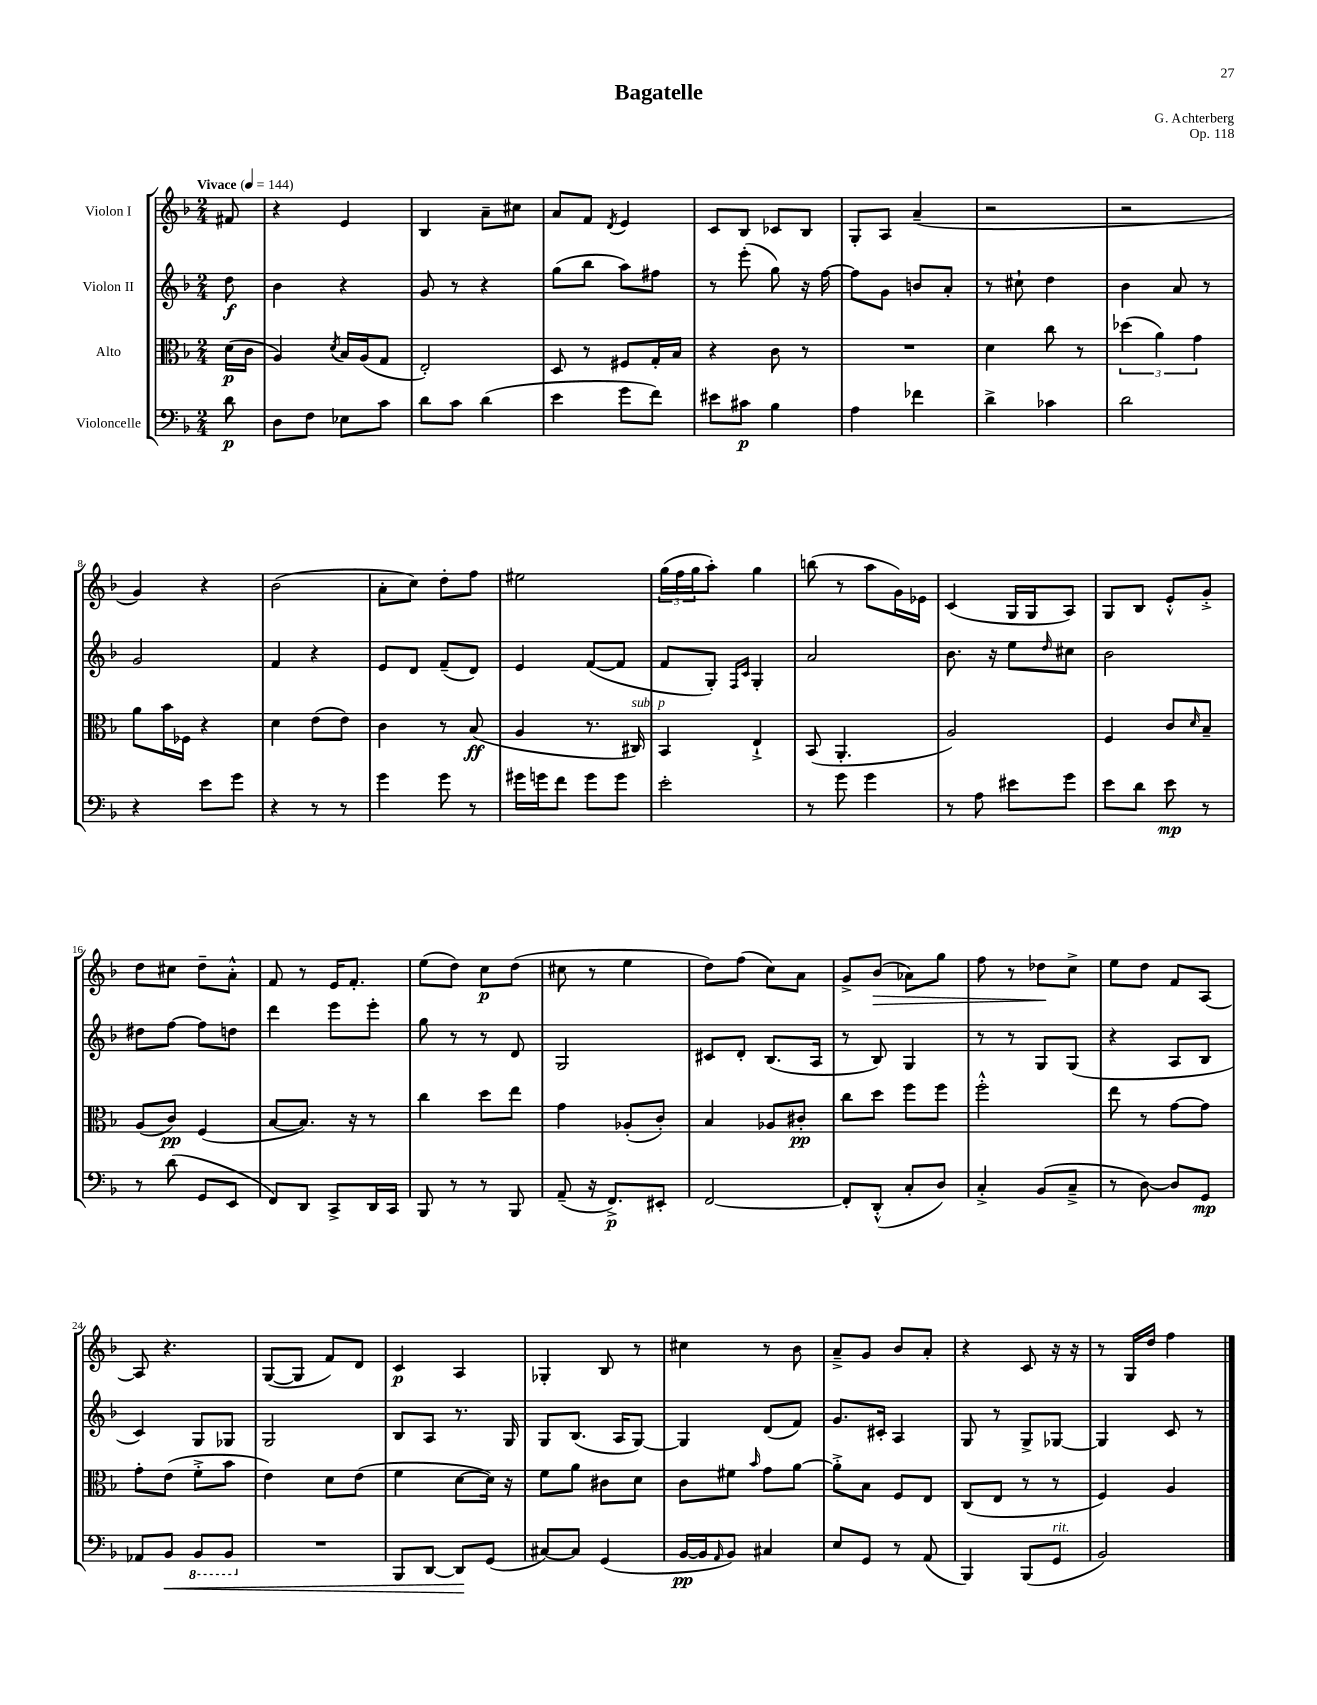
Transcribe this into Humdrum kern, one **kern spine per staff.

**kern	**kern	**kern	**kern
*staff4	*staff3	*staff2	*staff1
*clefF4	*clefC3	*clefG2	*clefG2
*k[b-]	*k[b-]	*k[b-]	*k[b-]
*M2/4	*M2/4	*M2/4	*M2/4
*MM144	*MM144	*MM144	*MM144
8d	(16d	8dd	8f#
.	16c	.	.
=	=	=	=
8D	4A)	4b-	4r
8F	.	.	.
.	8qd	.	.
8E-	16B-	4r	4e
.	(16A	.	.
8c	8G	.	.
=	=	=	=
8d	2E')	8g	4B-
8c	.	8r	.
(4d	.	4r	8a~
.	.	.	8cc#
=	=	=	=
4e	8D	(8gg	8a
.	8r	8bb-	8f
.	.	.	8qd
8g	8F#	8aa)	4e
8f)	16G'	8ff#	.
.	16B-	.	.
=	=	=	=
8e#	4r	8r	8c
8c#	.	(8eee'	8B-
4B-	8c	8gg)	8c-
.	8r	16r	8B-
.	.	[16ff	.
=	=	=	=
4A	2r	8ff]	8G'
.	.	8g	8A
4f-	.	8b	(4a~
.	.	8a'	.
=	=	=	=
4d^	4d	8r	2r
.	.	8cc#`	.
4c-	8cc	4dd	.
.	8r	.	.
=	=	=	=
2d	(6dd-	4b-	2r
.	6a)	.	.
.	.	8a	.
.	6g	.	.
.	.	8r	.
=	=	=	=
4r	8a	2g	4g)
.	16b-	.	.
.	16F-	.	.
8e	4r	.	4r
8g	.	.	.
=	=	=	=
4r	4d	4f	(2b-
8r	(8e	4r	.
8r	8e)	.	.
=	=	=	=
4g	4c	8e	8a'
.	.	8d	8cc)
8g	8r	(8f~	8dd'
8r	(8B-	8d)	8ff
=	=	=	=
16g#	4A	4e	2ee#
16g	.	.	.
8f	.	.	.
8g	8.r	([8f	.
8g	.	8f]	.
.	16C#)	.	.
=	=	=	=
2e'	4BB-	8f	(24gg
.	.	.	24ff
.	.	.	24gg
.	.	8G')	8aa')
.	.	16qqF	.
.	.	16qqc	.
.	4E`^	4G'	4gg
=	=	=	=
8r	(8BB-	2a	(8bb
8g	4.AA'	.	8r
4g	.	.	8aa
.	.	.	16g)
.	.	.	16e-
=	=	=	=
8r	2A)	8.b-	(4c
8A	.	.	.
.	.	16r	.
8e#	.	8ee	16G
.	.	.	16G
.	.	16qqdd	.
8g	.	8cc#	8A)
=	=	=	=
8e	4F	2b-	8G
8d	.	.	8B-
8e	8c	.	8e'^^
.	16qqd	.	.
8r	8B-~	.	8g'^
=	=	=	=
8r	(8A	8dd#	8dd
(8d	8c)	[8ff	8cc#
8GG	(4F	8ff]	8dd~
8EE	.	8dd	8a'^^
=	=	=	=
8FF)	[8B-	4ddd	8f
8DD	8.B-])	.	8r
8CC^	.	8eee	16e
.	16r	.	8.f'
16DD	8r	8eee'	.
16CC	.	.	.
=	=	=	=
8BBB-	4cc	8gg	(8ee
8r	.	8r	8dd)
8r	8dd	8r	8cc
8BBB-	8ee	8d	(8dd
=	=	=	=
(8AA~	4g	2G	8cc#
16r	.	.	8r
8.FF^)	.	.	.
.	(8A-'	.	4ee
8EE#'	8c')	.	.
=	=	=	=
[2FF	4B-	8c#	8dd)
.	.	8d'	(8ff
.	8A-	(8.B-	8cc)
.	8c#'	.	8a
.	.	16A	.
=	=	=	=
8FF']	8cc	8r	8g^
(8DD'^^	8dd	8B-)	(8b-
8C'	8ff	4G	8a-)
8D)	8ff	.	8gg
=	=	=	=
4C'^	2ff'^^	8r	8ff
.	.	8r	8r
(8BB-	.	8G	8dd-
8C~^	.	(8G	8cc^
=	=	=	=
8r	8ee	4r	8ee
[8D)	8r	.	8dd
8D]	[8g	8A	8f
8GG	8g]	8B-	[8A
=	=	=	=
8AA-	8g'	4c)	8A]
8BB-	(8e	.	4.r
8BBB-	8f'^	8G	.
8BBB-	8b-	8G-	.
=	=	=	=
2r	4e)	2G	([8G
.	.	.	8G]
.	8d	.	8f)
.	(8e	.	8d
=	=	=	=
8BBB-	4f	8B-	4c
[8DD	.	8A	.
8DD]	[8d	8.r	4A
(8GG	16d])	.	.
.	16r	16G	.
=	=	=	=
[8C#)	8f	8G	4G-'
8C#]	8a	(8.B-	.
(4GG	8c#	.	8B-
.	.	16A	.
.	8d	[8G)	8r
=	=	=	=
[16BB-	8c	4G]	4cc#
16BB-]	.	.	.
16qqAA	.	.	.
8BB-)	8f#	.	.
.	16qqb-	.	.
4C#	8g	(8d	8r
.	[8a	8f)	8b-
=	=	=	=
8E	8a'^]	8.g	8a~^
8GG	8B-	.	8g
.	.	16c#'	.
8r	8F	4A	8b-
(8AA	8E	.	8a'
=	=	=	=
4BBB-)	(8C	8G	4r
.	8E	8r	.
(8BBB-	8r	8G^	8c
8GG	8r	[8G-	16r
.	.	.	16r
=	=	=	=
2BB-)	4F)	4G-]	8r
.	.	.	16G
.	.	.	16dd
.	4A	8c	4ff
.	.	8r	.
==	==	==	==
*-	*-	*-	*-
